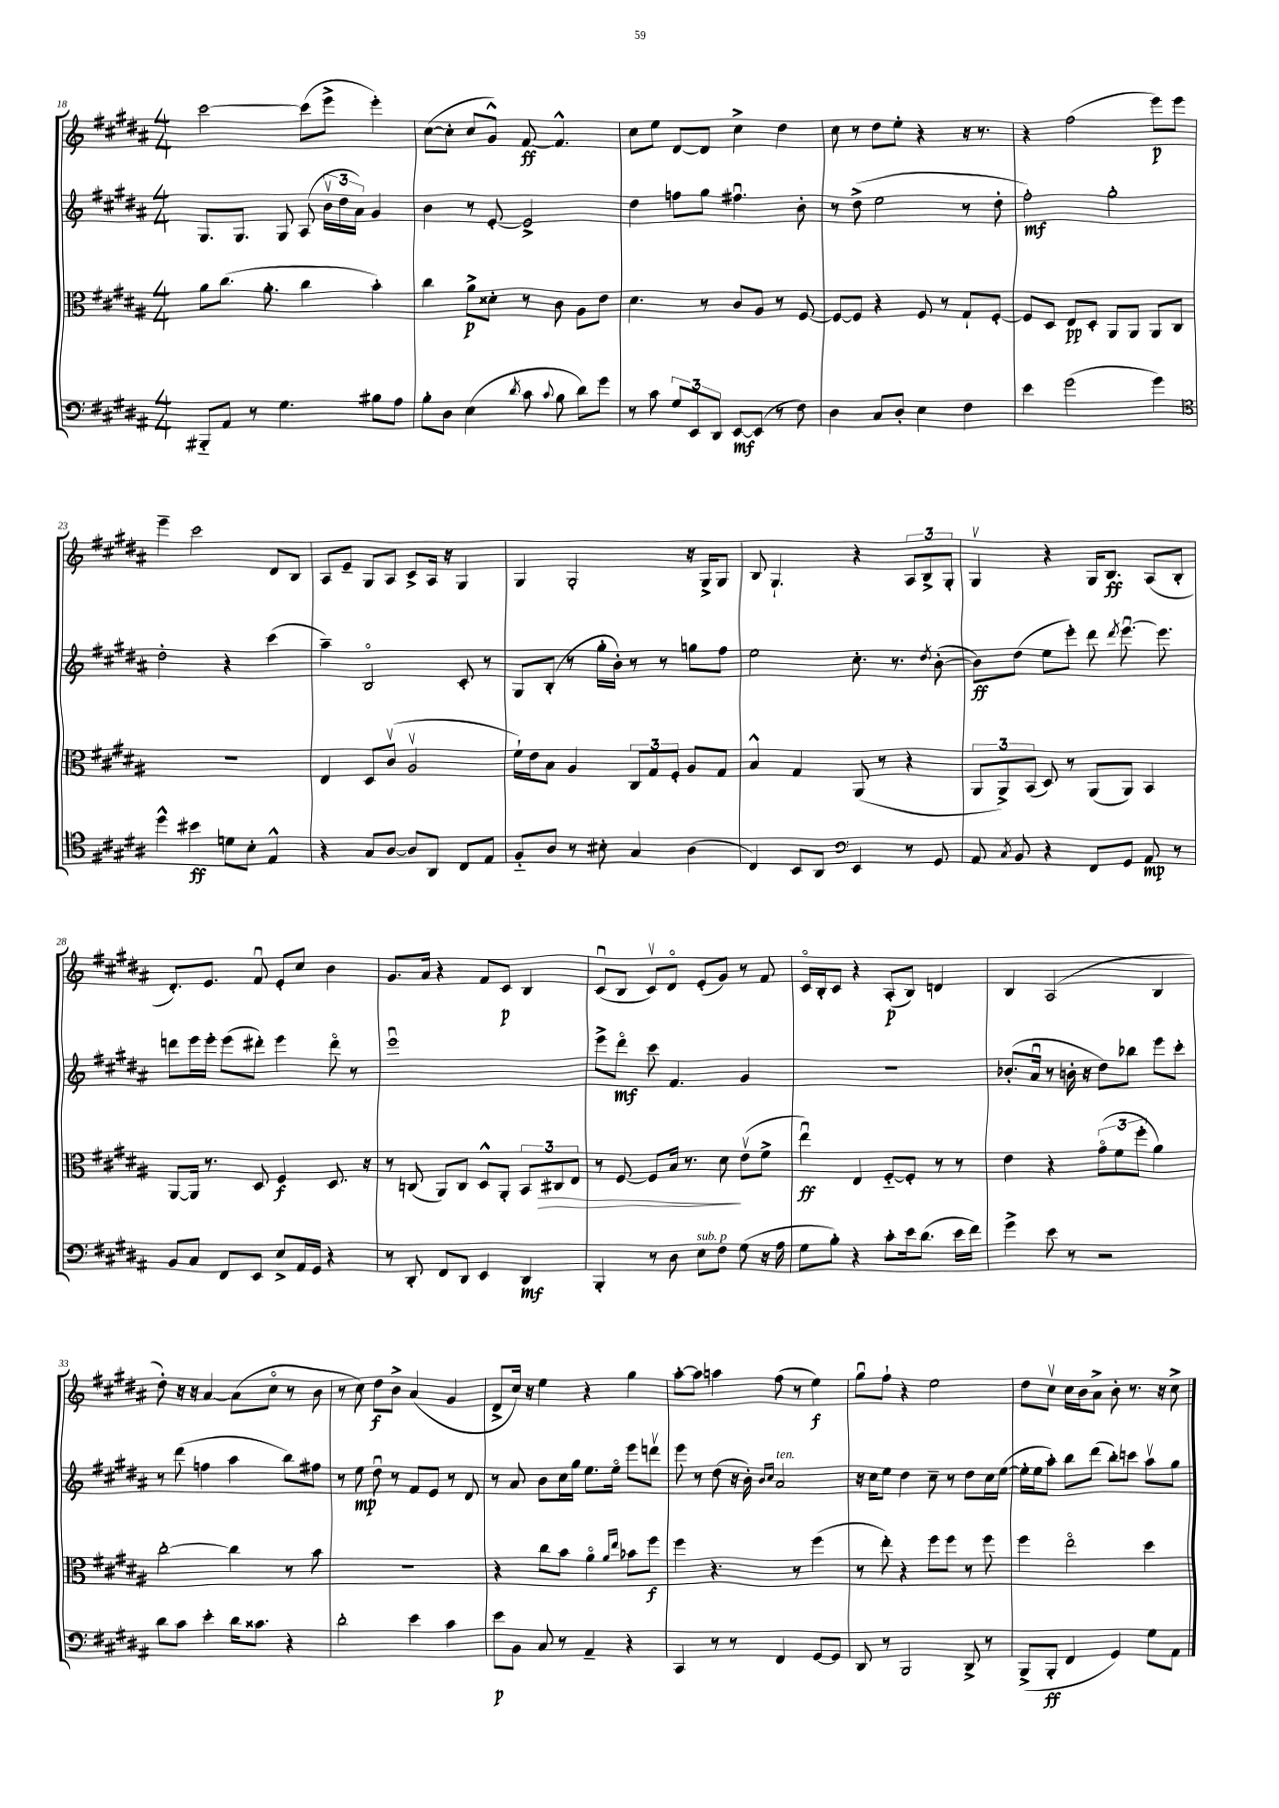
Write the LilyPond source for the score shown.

<<
\new StaffGroup <<
\new Staff = "s0" {
    \clef treble \key b \major \numericTimeSignature \time 4/4
    \autoBeamOff cis'''2~ cis'''8[( e'''8]-> e'''4-.) |
    cis''8[~( cis''8]-. cis''8[ gis'8]-^) fis'8~\ff fis'4.-^ |
    cis''8[ e''8] dis'8[~ dis'8] cis''4-> dis''4 |
    cis''8 r8 dis''8[ e''8]-. r4 r16 r8. |
    r4 fis''2( e'''8[\p) e'''8] |
    e'''4-- cis'''2 dis'8[ b8] |
    ais8[ e'8]-- gis8[ ais8] cis'8[-> ais16] r16 gis4 |
    gis4 gis2-. r16 gis16[-> gis8] |
    b8 gis4.-! r4 \tuplet 3/2 { ais8[ b8-> gis8]-. } |
    gis4\upbow r4 gis16[ b8.]\ff ais8[( b8]-. |
    dis'8.[-.) e'8.] fis'8\downbow e'8[-. cis''8] b'4 |
    gis'8.[ ais'16] r4 fis'8[ cis'8]\p b4 |
    cis'8[\downbow( b8] cis'8[\upbow) dis'8]\flageolet e'8[-.( gis'8]) r8 fis'8 |
    cis'16[\flageolet b16-. cis'8] r4 ais8[-.\p( b8]) d'4 |
    b4 ais2( b4 |
    dis''8-.) r16 r16 ais'4~ ais'8[( cis''8]\flageolet r8 b'8 |
    r8 cis''8) dis''8[\f b'8]-> ais'4( gis'4 |
    dis'8[-> cis''16]) r16 e''4 r4 gis''4 |
    ais''8[~-. ais''8] a''4 fis''8( r8 e''4\f) |
    gis''8[\downbow fis''8]-! r4 e''2 |
    dis''8[ cis''8]\upbow cis''16[ b'16 ais'8]-> b'8-. r8. r16 cis''8-> \bar "|." |
}
\new Staff = "s1" {
    \clef treble \key b \major \numericTimeSignature \time 4/4
    \autoBeamOff gis8.[ gis8.] gis8 ais8( \tuplet 3/2 { b'16[\upbow dis''16 ais'16]) } gis'4 |
    b'4 r8 e'8~-. e'2-> |
    dis''4 f''8[ gis''8] fis''4.\downbow b'8-. |
    r8 dis''8->( e''2 r8 dis''8-. |
    fis''2-.\mf) gis''2-. |
    dis''2-. r4 cis'''4( |
    ais''4--) b2\flageolet cis'8-. r8 |
    gis8[ b8]-.( r8 gis''16[-. b'16]-.) r8 r8 g''8[ fis''8] |
    e''2 cis''8.-. r8. \acciaccatura { dis''8 } b'8~-.( |
    b'8[\ff) dis''8]( e''8[ e'''8]-.) dis'''8 \acciaccatura { dis'''8 } e'''8.~\downbow e'''8. |
    d'''8[ e'''16 e'''16]-. e'''8[( dis'''8]-.) e'''4 dis'''8\flageolet r8 |
    e'''1\downbow |
    e'''8[-> dis'''8]\flageolet\mf cis'''8 fis'4. gis'4 |
    R1 |
    bes'8.[-.( ais'16]\downbow r8 b'16-. r16 dis''8[) bes''8] e'''8[ cis'''8]-. |
    r8 dis'''8( f''4 ais''4 b''8[) fis''8] |
    r8 e''8\mp dis''8\downbow r8 fis'8[ e'8] r8 dis'8 |
    r8 ais'8 b'8[ cis''16 gis''16] e''8.[ e''16]\flageolet e'''8[ d'''8]\upbow |
    e'''8 r8 dis''8( r16 b'16-.) \grace { b'16[ cis''16] } ais'2^\markup { \italic "ten." } |
    r16 cis''16[ e''8] dis''4 cis''8-- r8 dis''8[ cis''16 e''16]~( |
    e''16[-. e''16 ais''8]-.) b''8[ dis'''8]( b''8[-.) c'''8] ais''8[\upbow gis''8] \bar "|." |
}
\new Staff = "s2" {
    \clef alto \key b \major \numericTimeSignature \time 4/4
    \autoBeamOff ais'8[ cis''8.]( ais'8.-. cis''4 b'4-.) |
    cis''4 ais'8[->\p disis'8]-. r8 cis'8 ais8[ e'8] |
    dis'4. r8 cis'8[ ais8] r8 fis8~ |
    fis8[~ fis8] r4 fis8 r8 gis8[-! fis8]~-. |
    fis8[ dis8] e8[\pp dis8]-. ais,8[ ais,8] ais,8[ cis8] |
    R1 |
    e4 dis8[ cis'8]\upbow( ais2\upbow |
    fis'16[-!) e'16 b8] ais4 \tuplet 3/2 { cis8[ gis8 fis8]-. } ais8[ gis8] |
    b4-^ gis4 ais,8( r8 r4 |
    \tuplet 3/2 { ais,8[ ais,8->) b,8]( } dis8) r8 ais,8[( ais,8]) b,4 |
    ais,8[~ ais,16] r8. dis8 fis4\f dis8. r16 |
    r8 c8( ais,8[) c8] dis8[-^ ais,8]-. \tuplet 3/2 { b,8[ cis8\> e8] } |
    r8 fis8~ fis8[ b16] r8. dis'8\! e'8[\upbow( fis'8]-> |
    e''4\downbow\ff) e4 fis8[~-_ fis8]-. r8 r8 |
    e'4 r4 \tuplet 3/2 { gis'8[\flageolet( fis'8 fis''8]-. } ais'4) |
    cis''2~-. cis''4 r8 b'8 |
    R1 |
    r4 cis''8[ b'8] ais'4\flageolet \grace { ais'16[ e''16] } bes'8[ fis''8]\f |
    fis''4 r4. r8 fis''4( |
    r8 e''8-.) r4 fis''8[ fis''8] r8 fis''8 |
    fis''4 e''2\flageolet dis''4 \bar "|." |
}
\new Staff = "s3" {
    \clef bass \key b \major \numericTimeSignature \time 4/4
    \autoBeamOff bis,,8[-_ ais,8] r8 gis4. bis8[ ais8] |
    b8[-. dis8] e4( \acciaccatura { dis'8 } cis'8 \appoggiatura { cis'8 } b8 dis'8[) gis'8] |
    r8 cis'8 \tuplet 3/2 { gis8[ e,8 dis,8] } e,8[~\mf e,8]( r8 fis8) |
    dis4 cis8[ dis8]-. e4 fis4 |
    e'4 gis'2( gis'4) |
    \clef tenor dis''4-^ bis'4\ff d'8[ b8]-. e4-^ |
    r4 gis8[ ais8]~ ais8[ ais,8] cis8[ e8] |
    fis8[-_ ais8] r8 bis8-. gis4 ais4( |
    cis4) b,8[ ais,8] \clef bass e,4 r8 gis,8 |
    ais,8 \acciaccatura { cis8 } b,8 r4 fis,8[ gis,8] ais,8\mp r8 |
    b,8[ cis8] fis,8[ e,8] e8[-> ais,16 gis,16] r4 |
    r8 dis,8-. fis,8[ dis,8] e,4 dis,4\mf |
    b,,4-. r8 dis8 e8[^\markup { \italic "sub. p" } fis8] gis8( r16 ais16 |
    gis8[ b8]-.) r4 cis'8[-. e'16 dis'8.]( e'16[ fis'16]) |
    gis'4-> e'8 r8 r2 |
    dis'8[ cis'8] e'4-. dis'16[ cisis'8.] r4 |
    dis'2-. e'4 cis'4 |
    e'8[\p b,8] cis8 r8 ais,4-- r4 |
    cis,4 r8 r8 fis,4 gis,8[~ gis,8] |
    dis,8 r8 b,,2 dis,8-> r8 |
    b,,8[->( b,,8]-.\ff fis,4 gis,4) gis8[ ais,8] \bar "|." |
}
>>
>>
\layout { \context { \Score currentBarNumber = #18 } }
